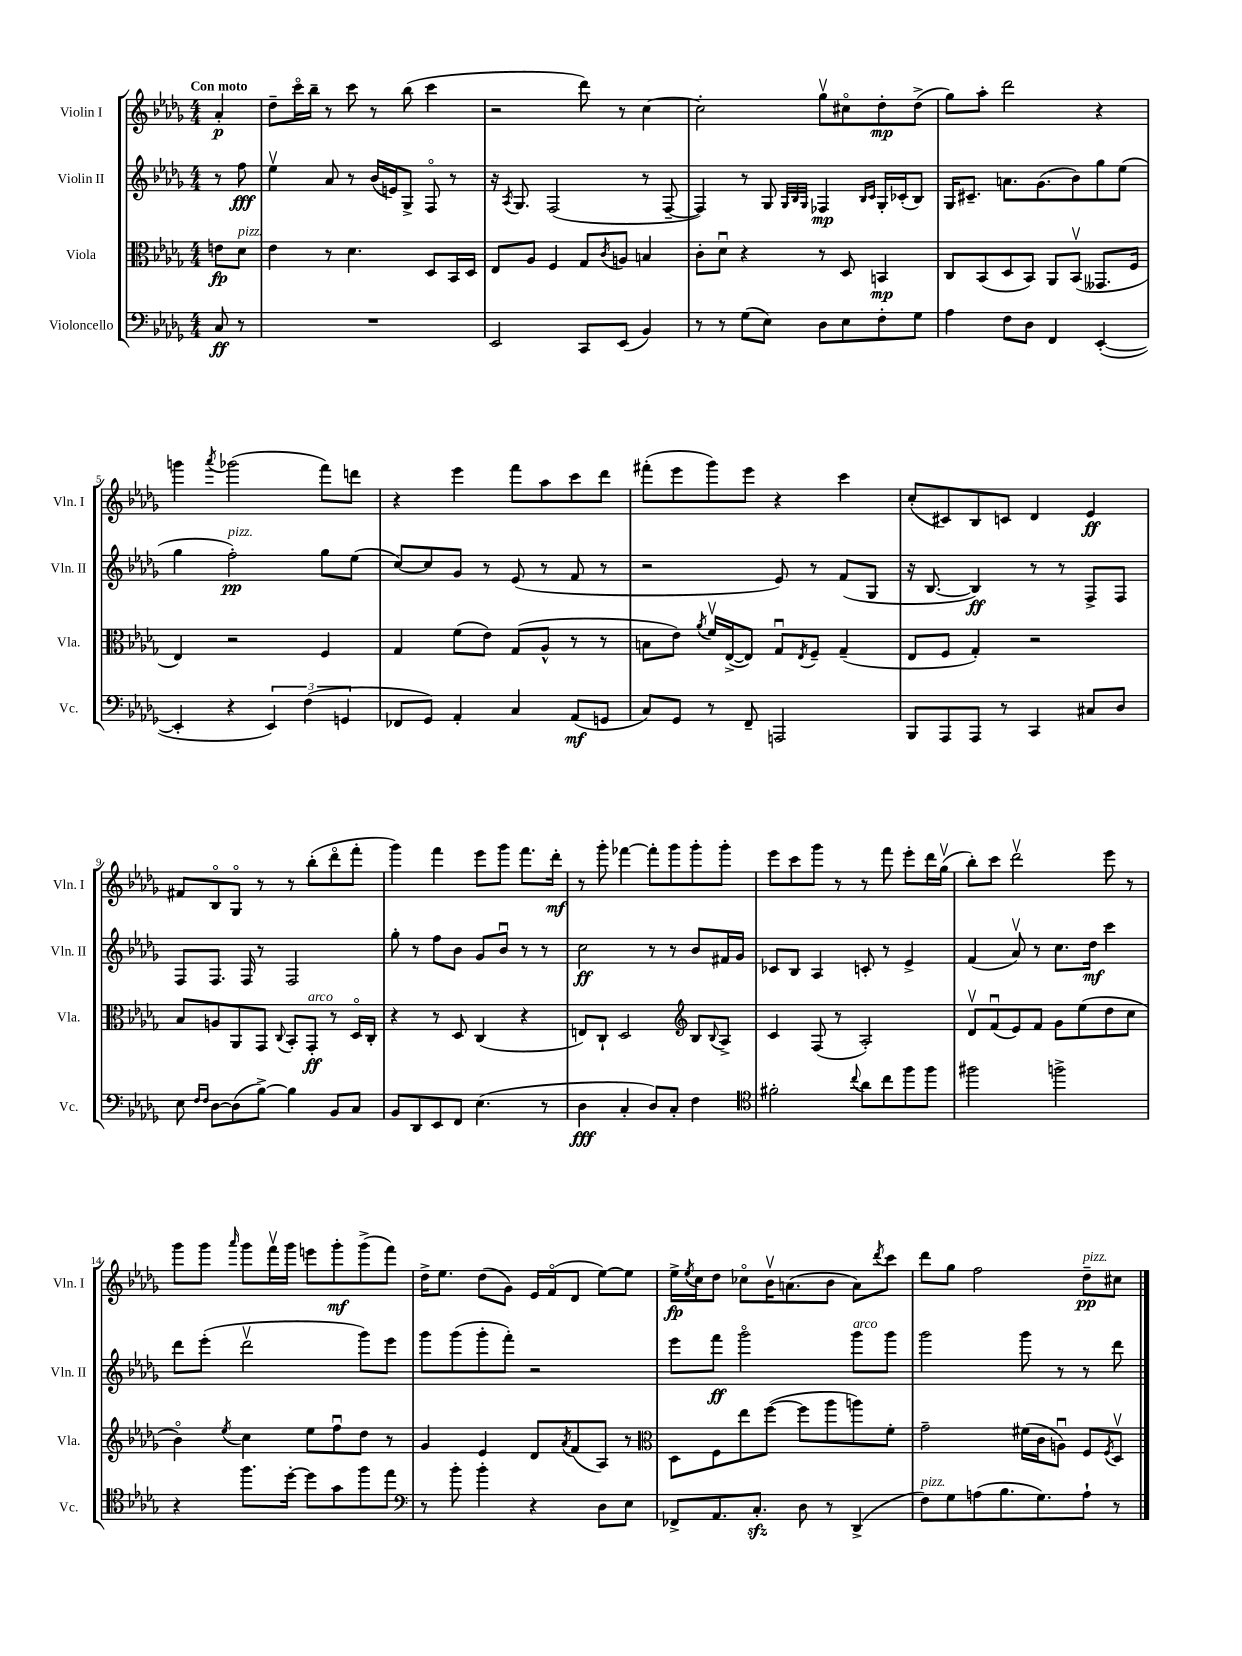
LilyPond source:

<<
\new StaffGroup <<
\new Staff = "s0" \with { instrumentName = "Violin I" shortInstrumentName = "Vln. I" } {
    \clef treble \key des \major \numericTimeSignature \time 4/4 \partial 4 \tempo "Con moto"
    aes'4-.\p |
    des''8-- c'''16\flageolet bes''16-- r8 c'''8 r8 bes''8( c'''4 |
    r2 des'''8) r8 c''4~ |
    c''2-. ges''8\upbow cis''8\flageolet des''8-.\mp des''8->( |
    ges''8) aes''8-. des'''2 r4 |
    g'''4 \acciaccatura { aes'''8 } ges'''2( f'''8) d'''8 |
    r4 ees'''4 f'''8 aes''8 c'''8 des'''8 |
    fis'''8-.( ees'''8 ges'''8) ees'''8 r4 c'''4 |
    c''8-.( cis'8) bes8 c'8 des'4 ees'4\ff |
    fis'8 bes8\flageolet ges8\flageolet r8 r8 bes''8-.( des'''8\flageolet f'''8-. |
    ges'''4) f'''4 ees'''8 ges'''8 f'''8. des'''16-.\mf |
    r8 ges'''8-. fes'''4~ fes'''8-. ges'''8 ges'''8-. ges'''8-. |
    ees'''8 c'''8 ges'''8 r8 r8 f'''8 ees'''8-. des'''16 ges''16\upbow( |
    bes''8-.) c'''8 des'''2\upbow ees'''8 r8 |
    ges'''8 ges'''8 \grace { aes'''16 } ges'''8 f'''16\upbow ges'''16 e'''8 ges'''8-.\mf ges'''8->( f'''8) |
    des''16-> ees''8. des''8( ges'8) ees'16 f'16\flageolet( des'8 ees''8~) ees''8 |
    ees''16->\fp \acciaccatura { ees''8 } c''16 des''8 ces''8\flageolet bes'16\upbow a'8.( bes'8 a'8) \acciaccatura { des'''8 } c'''8 |
    des'''8 ges''8 f''2 des''8--\pp^\markup { \italic "pizz." } cis''8 \bar "|." |
}
\new Staff = "s1" \with { instrumentName = "Violin II" shortInstrumentName = "Vln. II" } {
    \clef treble \key des \major \numericTimeSignature \time 4/4 \partial 4
    r8 f''8\fff |
    ees''4\upbow aes'8 r8 bes'16( e'16) ges8-> f8\flageolet r8 |
    r16 \acciaccatura { aes8 } ges8. f2( r8 f8~-- |
    f4) r8 ges8 \grace { ges32 bes32 ges32 } fes4\mp \grace { bes16 c'16 } ges16-. ces'16-.( bes8) |
    ges16 cis'8.-- a'8. ges'8.( bes'8) ges''8 ees''8( |
    ges''4 f''2-.\pp^\markup { \italic "pizz." }) ges''8 ees''8( |
    c''8~) c''8 ges'8 r8 ees'8( r8 f'8 r8 |
    r2 ees'8) r8 f'8( ges8 |
    r16 bes8.~ bes4\ff) r8 r8 f8-> f8 |
    f8 f8. f16 r8 f2 |
    ges''8-. r8 f''8 bes'8 ges'8 bes'8\downbow r8 r8 |
    c''2\ff r8 r8 bes'8 fis'16 ges'16 |
    ces'8 bes8 aes4 c'8-. r8 ees'4-> |
    f'4( aes'8\upbow) r8 c''8. des''16\mf c'''4 |
    des'''8 ees'''8-.( des'''2\upbow ges'''8) ees'''8 |
    ges'''8 ges'''8( ges'''8-. f'''8-.) r2 |
    ees'''8 f'''8\ff ges'''2\flageolet ges'''8^\markup { \italic "arco" } ges'''8 |
    ges'''2 ges'''8 r8 r8 des'''8 \bar "|." |
}
\new Staff = "s2" \with { instrumentName = "Viola" shortInstrumentName = "Vla." } {
    \clef alto \key des \major \numericTimeSignature \time 4/4 \partial 4
    e'8\fp des'8^\markup { \italic "pizz." } |
    ees'4 r8 des'4. des8 bes,16 des16 |
    ees8 aes8 f4 ges8 \acciaccatura { c'8 } a8 b4 |
    c'8-. des'8\downbow r4 r8 des8 b,4\mp |
    c8 bes,8( des8 bes,8) aes,8 bes,8\upbow( geses,8. f16 |
    ees4) r2 f4 |
    ges4 f'8( ees'8) ges8( aes8-^ r8 r8 |
    b8 ees'8) \acciaccatura { aes'8 } f'16\upbow ees16~->( ees8) ges8\downbow \acciaccatura { ees8 } f8-- ges4--( |
    ees8 f8 ges4-.) r2 |
    bes8 a8 aes,8 ges,8 \appoggiatura { c8 } bes,8-. ges,8-.\ff^\markup { \italic "arco" } r8 des16\flageolet c16-. |
    r4 r8 des8 c4( r4 |
    e8) c8-! des2 \clef treble bes8 \appoggiatura { bes8 } aes8-> |
    c'4 f8( r8 aes2-.) |
    des'8\upbow f'8\downbow( ees'8) f'8 ges'8 ees''8( des''8 c''8 |
    bes'4\flageolet) \acciaccatura { ees''8 } c''4 ees''8 f''8\downbow des''8 r8 |
    ges'4 ees'4 des'8 \acciaccatura { aes'8 } f'8( aes8) r8 |
    \clef alto des8 f8 ees''8 f''8~( f''8 aes''8 a''8) f'8-. |
    ges'2-- fis'16( c'16 a8\downbow) f8 \acciaccatura { f8 } des8\upbow \bar "|." |
}
\new Staff = "s3" \with { instrumentName = "Violoncello" shortInstrumentName = "Vc." } {
    \clef bass \key des \major \numericTimeSignature \time 4/4 \partial 4
    c8\ff r8 |
    R1 |
    ees,2 c,8 ees,8( bes,4) |
    r8 r8 ges8( ees8) des8 ees8 f8-. ges8 |
    aes4 f8 des8 f,4 ees,4~-.( |
    ees,4-. r4 \tuplet 3/2 { ees,4) f4( g,4 } |
    fes,8 ges,8) aes,4-. c4 aes,8\mf( g,8 |
    c8) ges,8 r8 f,8-- a,,2 |
    bes,,8 aes,,8 aes,,8 r8 c,4 cis8 des8 |
    ees8 \grace { f16 f16 } des8~ des8( bes8~->) bes4 bes,8 c8 |
    bes,8 des,8 ees,8 f,8 ees4.( r8 |
    des4\fff c4-. des8) c8-. f4 |
    \clef tenor fis'2-. \appoggiatura { c''8 } aes'8 c''8 f''8 f''8 |
    fis''2 f''2-> |
    r4 f''8. des''16~-. des''8 ges'8 f''8 ees''8 |
    \clef bass r8 bes'8-. bes'4-. r4 des8 ees8 |
    fes,8-> aes,8. c8.-.\sfz des8 r8 des,4->( |
    f8^\markup { \italic "pizz." }) ges8 a8( bes8. ges8.) a8-! r8 \bar "|." |
}
>>
>>
